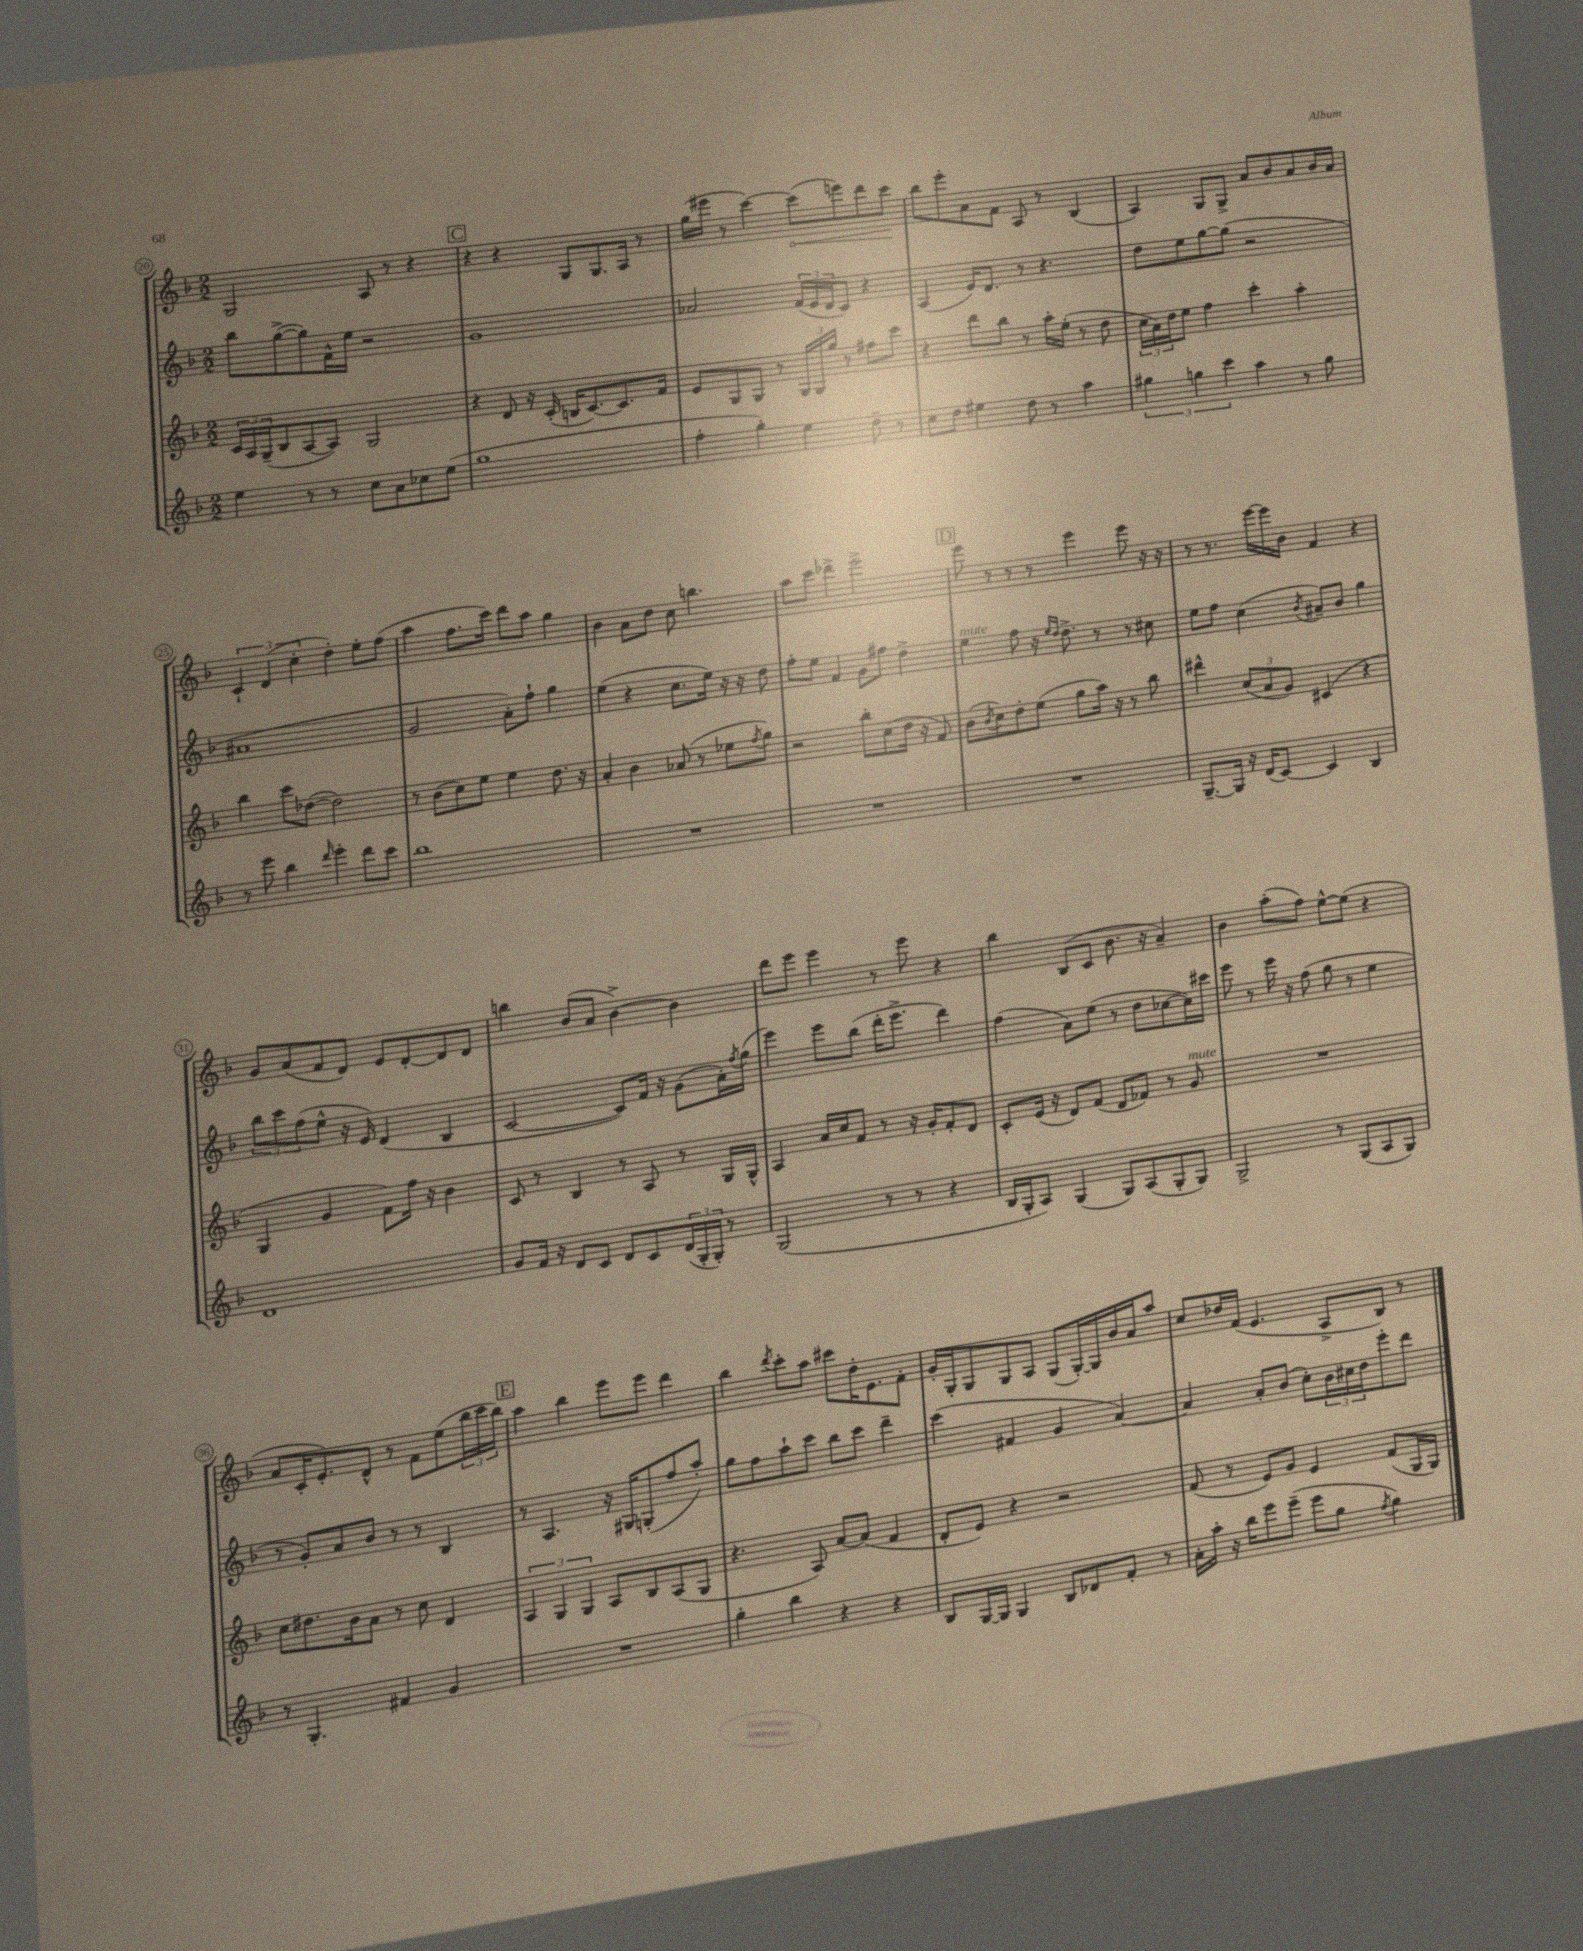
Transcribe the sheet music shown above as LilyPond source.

<<
\new StaffGroup <<
\new Staff = "s0" {
    \clef treble \key f \major \numericTimeSignature \time 2/2
    g2 a8 r8 r4 |
    \mark \markup { \box "C" } r4 r4 g8 g8. a16 r8 |
    g''16( eis'''16 r8 c'''4~) \once \override Hairpin.circled-tip = ##t c'''8\<( e'''8) d'''8 c'''8\! |
    bes''8 e'''8-. a'8 f'8 a8 r8 bes4( |
    a4) g8 g8-> a'8 bes'8 a'8 bes'16 a'16 |
    \tuplet 3/2 { c'4-! d'4( c''4-. } d''4-.) e''8-. f''8( |
    a''4 f''8. c'''16) d'''8 a''8 g''4 |
    bes'4 a'8 d''8 c''8 b''4. |
    a''8 c'''8 des'''4-> e'''2-> |
    \mark \markup { \box "D" } e'''8 r8 r8 r8 e'''4 e'''8 r16 r16 |
    r8 r8. e'''16~ e'''16 bes'16 f'4 r4 |
    g'8 a'8( f'8 d'8) e'8 d'8~-. d'8 d'8 |
    b''4 bes'8( a'8 bes'4~->) bes'4 |
    d'''8 e'''8 e'''4 r8 e'''8 r4 |
    bes''4 bes8( c'8 bes'8. r16 a'4--) |
    bes'4 a''8-.( f''8) e''8~-^ e''8( r4 |
    a'8 c'16-. e'8.-.) d'8-^ r8 f'8 e''8( \tuplet 3/2 { bes''16 c'''16 bes''16) } |
    \mark \markup { \box "E" } a''4 bes''4 e'''8 e'''8 d'''4 |
    bes''4 \acciaccatura { d'''8 } c'''8-. a''8 cis'''8 d''16-. e'8. f'8-. |
    g'16-. g16-. g8 g8 a8 g8( g16~-.) g16 bes'16 a'16 a''8 |
    c''8 des''16 f'16( e'4. a8-> bes8) r8 \bar "|." |
}
\new Staff = "s1" {
    \clef treble \key f \major \numericTimeSignature \time 2/2
    bes''8 g''8~->( g''8) f'16-^ e''16 r2 |
    \mark \markup { \box "C" } g'1 |
    aes'2 \tuplet 3/2 { f'16( e'16 d'16 } c'8) r4 |
    a4( e'16) d'8. r8 r4. |
    d''8 e''8 g''8~ g''8( r2 |
    ais'1 |
    g'2 a'8-.) f''8-! g''4 |
    e''4( r4 c''8. e''16) r16 r16 d''8 |
    f''8-. e''8 f'4 g'8 fis''8 d''4-> |
    \mark \markup { \box "D" } e''4^\markup { \italic "mute" } f''8 r16 \grace { e''16 d''16 } d''8.-> r8 r8 cis''8 |
    e''8 f''8 c''4( \acciaccatura { bes'8 } ais'8--) bes'8 g''4 |
    \tuplet 3/2 { bes''8 c'''8 f''8( } e''8-^ r16 e'16) d'4( bes4 |
    c'2~ c'8) f'16 r16 g'8( a'16-.) \acciaccatura { f''8 } g''16( |
    e'''4) e'''8 bes''8( d'''16-. e'''8.-> d'''4) |
    f''4( a'8) e''8( r8 d''8 ces''8~ ces''16) cis'''16 |
    e'''8 r8 e'''16 r16 f''8( g''8 r8 e''4 |
    r8 g'8-.) a'8 bes'8 r8 r8 bes4 |
    \mark \markup { \box "E" } r8 a4. r16 gis16 g8-.( f''8 a''8-.) |
    g''8 f''8 a''8-! c'''8 bes''8 c'''8 d'''4-- |
    c'''4( fis'4 g'4 a'4~) |
    a'4 a'8-. bes'8( c''8-.) \tuplet 3/2 { bes'16 cis''16 d''16 } e'''8-. d'''8 \bar "|." |
}
\new Staff = "s2" {
    \clef treble \key f \major \numericTimeSignature \time 2/2
    \tuplet 3/2 { c'16 a16 g16--( } bes8 a8~ a8) g2 |
    \mark \markup { \box "C" } r4 d'8 r16 c'16-.( b16 c'8.~) c'8. f'16 |
    e'8 g8 g8 r8 \tuplet 3/2 { g16 g16 g''16 } r8 fis''8 c'''8 |
    r4 d'''8 bes''8 r8 a''16-. e''16-.( r8 d''8 |
    \tuplet 3/2 { c''16 a'16) d''16 } e''8 f''4 c'''4-. a''4-. |
    bes''4 c'''8 des''8~( des''2) |
    r8 bes'8( c''8) e''8 e''4 d''8. r16 |
    a'4-. bes'4 aes'8( r8 ees''8 \acciaccatura { f''8 } g''8) |
    r2 bes''8-. c''8( d''16 r16 f'8) |
    \mark \markup { \box "D" } bes'8( \acciaccatura { bes'8 } c''8) d''8-. e''8( g''8 a''16) r16 r8 bes''8 |
    dis'''4-^ \tuplet 3/2 { c''8( a'8 g'8) } cis'4( r4 |
    g4 g'4 f'8) f''16 r16 bes'4 |
    c'8 r8 bes4 r8 a8 r8 g16 g16-^ |
    a4 a'16 c''16 f'8 r8 r16 g'16-. f'8-. d'8 |
    c'8-. e'16( r16 d'8) f'8( d'8 fes'8) r8 g'8^\markup { \italic "mute" } |
    R1 |
    c''8 dis''8. bes'16 a'8 r8 c''8 d'4 |
    \mark \markup { \box "E" } \tuplet 3/2 { a4 g4 g4 } a8 bes8 a8( g8 |
    r4. a8) a'8~ a'8( f'4 |
    d'8-. e'8) r4 r2 |
    f'8( r8 e'8) g'8 e'4 f'8( g16 g16) \bar "|." |
}
\new Staff = "s3" {
    \clef treble \key f \major \numericTimeSignature \time 2/2
    e''4 r8 r8 c''8 a'8 ces''8 e''8( |
    \mark \markup { \box "C" } g''1 |
    f''4-. g''4-.) e''4 d''8-- r8 |
    c''8 d''8 eis''4 d''8 r8 a''4 |
    \tuplet 3/2 { gis''4 g''4 c'''4 } a''4 r8 g''8 |
    r8 e'''8 bes''4 \grace { d'''16 } e'''4-. d'''8 c'''8 |
    bes''1 |
    R1 |
    R1 |
    \mark \markup { \box "D" } R1 |
    g8.~-- g16 r16 d'16( c'8~) c'4 bes4 |
    d'1 |
    g'8 f'16 r16 d'8 c'8 d'8 c'8 \tuplet 3/2 { d'16( g16-. g16-.) } r8 |
    g2( r8 r8 r4 |
    bes16 g16-. a8) g4( g8) a8( g8-. g8) |
    g2-> r8 g8( a8 g8) |
    r8 g4.-. fis'4 g'4 |
    \mark \markup { \box "E" } R1 |
    g''4-. bes''4 r4 r4 |
    bes8 g16~ g16 g4 bes8 des'8 f'8-. r8 |
    a'16-. a''16-. r16 bes''16 e'''8 e'''8--( e'''8 g''8 \acciaccatura { f''8 } g''4) \bar "|." |
}
>>
>>
\layout { \context { \Score currentBarNumber = #20 \override BarNumber.stencil = #(make-stencil-circler 0.1 0.3 ly:text-interface::print) } }
